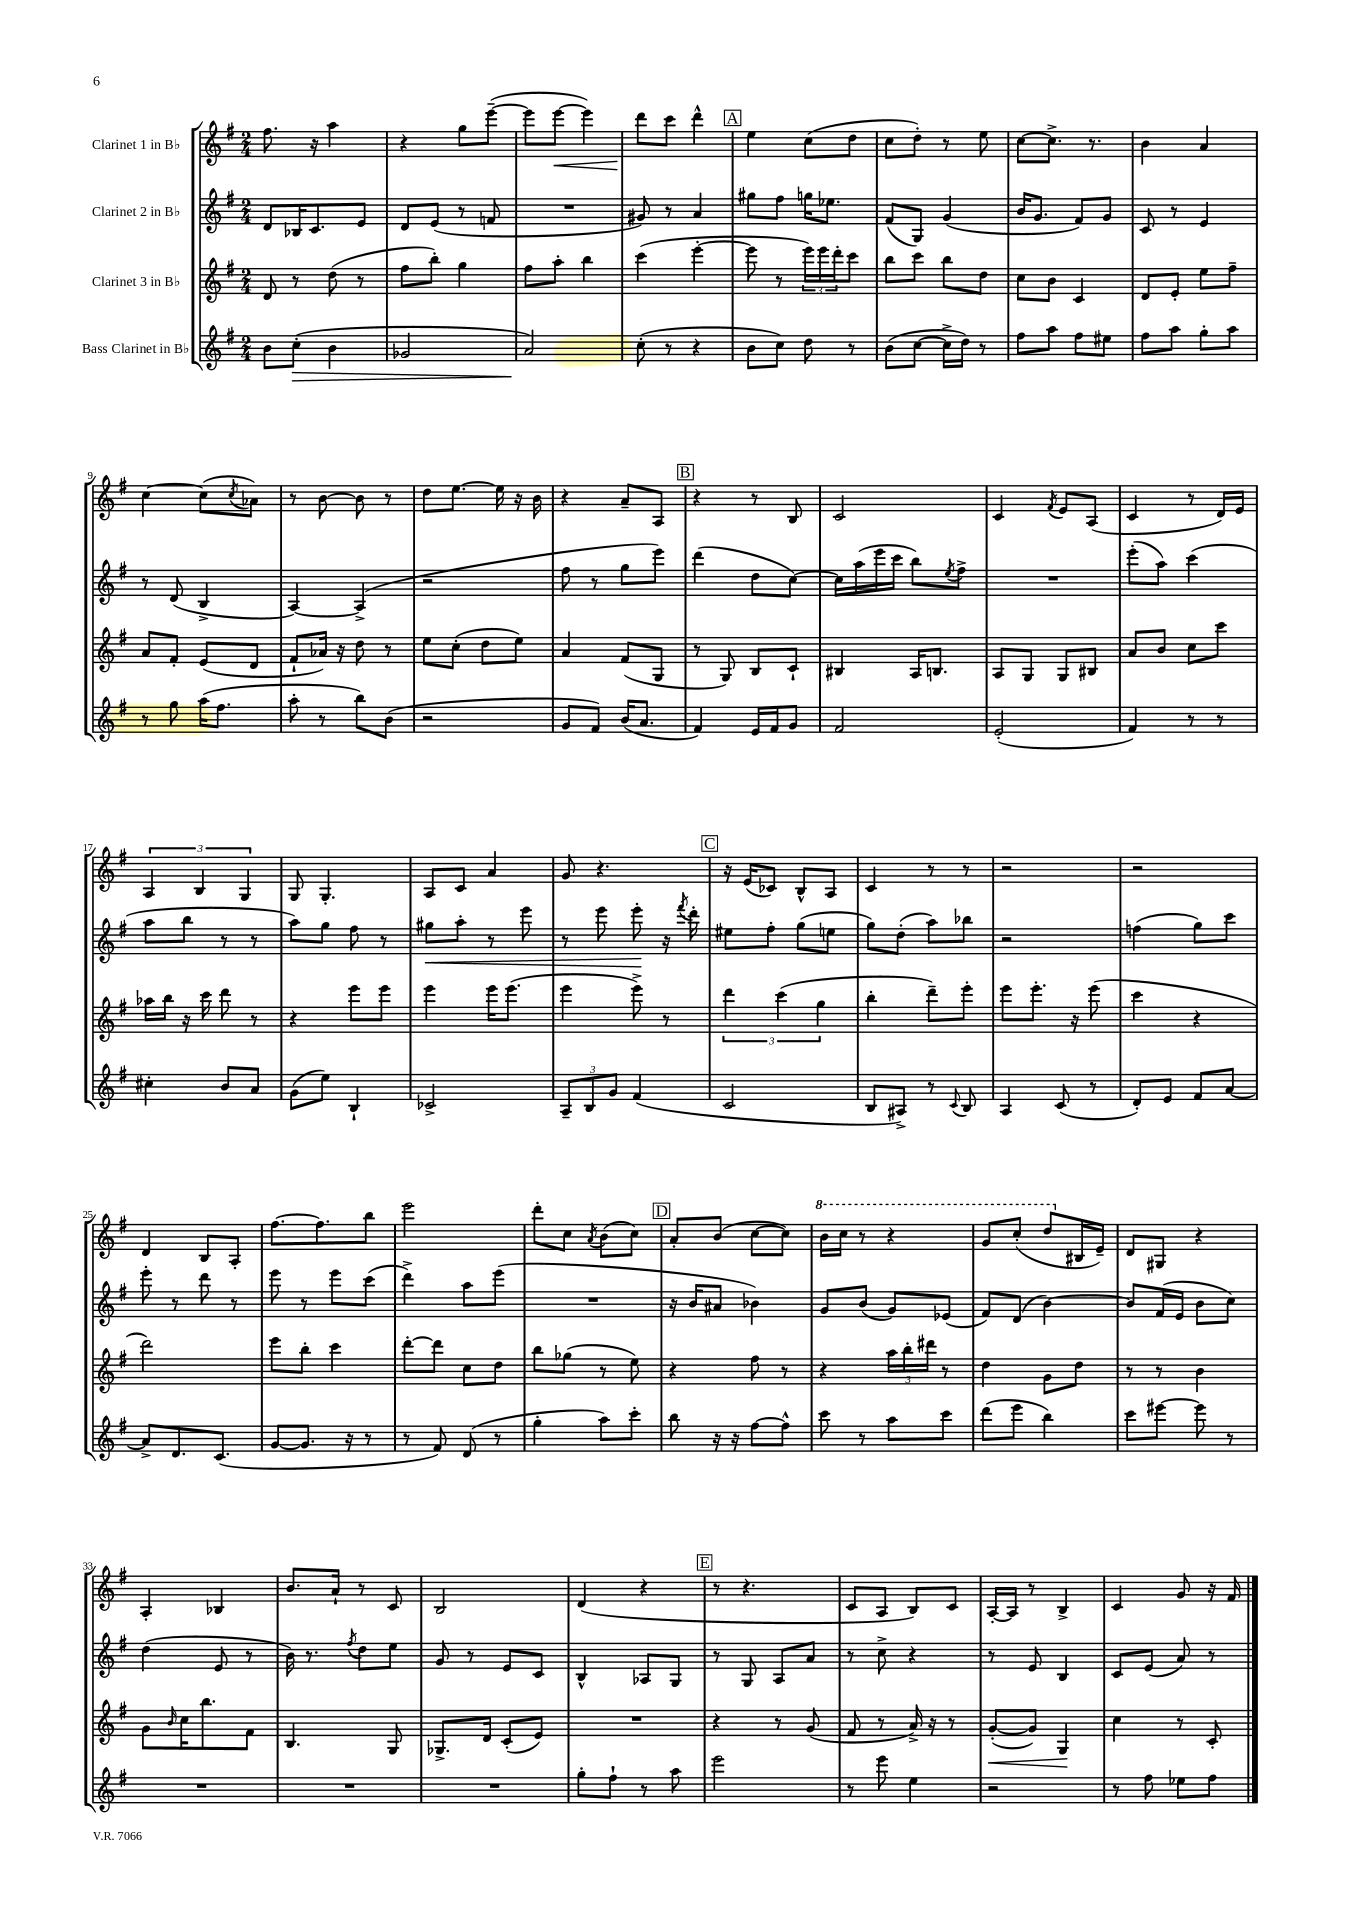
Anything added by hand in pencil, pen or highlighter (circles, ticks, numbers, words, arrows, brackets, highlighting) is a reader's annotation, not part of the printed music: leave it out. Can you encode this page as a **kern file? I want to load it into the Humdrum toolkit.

**kern	**kern	**kern	**kern
*staff4	*staff3	*staff2	*staff1
*clefG2	*clefG2	*clefG2	*clefG2
*k[f#]	*k[f#]	*k[f#]	*k[f#]
*M2/4	*M2/4	*M2/4	*M2/4
8b	8d	8d	8.ff#
(8cc'	8r	16B-	.
.	.	8.c	16r
4b	(8dd	.	4aa
.	8r	8e	.
=	=	=	=
2g-	8ff#	8d	4r
.	8bb')	(8e	.
.	4gg	8r	8gg
.	.	8f	([8eee~
=	=	=	=
2a)	8ff#	2r	8eee]
.	8aa'	.	[8eee
.	4bb	.	4eee])
=	=	=	=
(8cc'	(4ccc	8g#)	8ddd
8r	.	8r	8ccc
4r	[4eee'	4a	4ddd^^
=	=	=	=
8b	8eee]	8gg#	4ee
8cc)	8r	8ff#	.
8dd	24eee)	16gg	(8cc
.	24eee	.	.
.	.	8.ee-	.
.	24ddd'	.	.
8r	8ccc	.	8dd
=	=	=	=
(8b	8bb	(8f#	8cc
[8cc	8ccc	8G)	8dd')
16cc^]	8bb	(4g	8r
16dd)	.	.	.
8r	8dd	.	8ee
=	=	=	=
8ff#	8cc	16b	[8cc
.	.	8.g	.
8aa	8b	.	8.cc^]
8ff#	4c	8f#)	.
.	.	.	8.r
8ee#	.	8g	.
=	=	=	=
8ff#	8d	8c	4b
8aa	8e'	8r	.
8gg'	8ee	4e	4a
8aa	8ff#~	.	.
=	=	=	=
8r	8a	8r	[4cc
8gg	8f#'	(8d	.
(16aa	(8e	4B^	(8cc]
8.ff#	.	.	.
.	.	.	8qcc
.	8d	.	8a-)
=	=	=	=
8aa'	8f#`	[4A)	8r
8r	16a-)	.	[8b
.	16r	.	.
8bb)	8dd	(4A^]	8b]
(8b	8r	.	8r
=	=	=	=
2r	8ee	2r	8dd
.	(8cc'	.	[8.ee
.	8dd	.	.
.	.	.	16ee]
.	8ee)	.	16r
.	.	.	16b
=	=	=	=
8g	4a	8ff#	4r
8f#)	.	8r	.
(16b	(8f#	8gg	8a~
8.a	.	.	.
.	8G	8eee)	8A
=	=	=	=
4f#)	8r	(4ddd	4r
.	8G)	.	.
16e	8B	8dd	8r
16f#	.	.	.
8g	8c`	[8cc)	8B
=	=	=	=
2f#	4B#	16cc]	2c
.	.	(16aa	.
.	.	16eee	.
.	.	16ccc	.
.	16A	8bb)	.
.	8.B	.	.
.	.	8qee	.
.	.	8ff#^	.
=	=	=	=
(2e'	8A	2r	4c
.	8G	.	.
.	.	.	8qf#
.	8G	.	8e
.	8B#	.	(8A
=	=	=	=
4f#)	8a	(8eee'	4c
.	8b	8aa)	.
8r	8cc	(4ccc	8r
8r	8ccc	.	16d)
.	.	.	16e
=	=	=	=
4cc#'	16aa-	8aa	6A
.	16bb	.	.
.	16r	8bb	.
.	.	.	6B
.	16ccc	.	.
8b	8ddd	8r	.
.	.	.	6G
8a	8r	8r	.
=	=	=	=
(8g	4r	8aa)	8G
8ee)	.	8gg	4.G'
4B`	8eee	8ff#	.
.	8eee	8r	.
=	=	=	=
2c-^	4eee	8gg#	8A
.	.	8aa'	8c
.	16eee	8r	4a
.	(8.eee	.	.
.	.	8eee	.
=	=	=	=
12A~	4eee	8r	8g
12B	.	.	.
.	.	8eee	4.r
12g	.	.	.
(4f#	8eee^)	8eee'	.
.	8r	16r	.
.	.	8qfff#	.
.	.	16ddd'	.
=	=	=	=
2c	6ddd	8ee#	16r
.	.	.	(16e
.	.	8ff#'	8c-)
.	(6ccc	.	.
.	.	(8gg	8B^^
.	6gg	.	.
.	.	8ee	8A
=	=	=	=
8B	4bb'	8gg)	4c
8A#^)	.	(8dd'	.
8r	8ddd~)	8aa)	8r
8qqc	.	.	.
8B	8eee'	8bb-	8r
=	=	=	=
4A	8eee	2r	2r
.	8.eee'	.	.
(8c	.	.	.
.	16r	.	.
8r	(8eee	.	.
=	=	=	=
8d')	4ccc	(4ff	2r
8e	.	.	.
8f#	4r	8gg)	.
[8a	.	8ccc	.
=	=	=	=
8a^]	2ddd)	8eee'	4d
8.d	.	8r	.
.	.	8ddd	8B
(8.c	.	.	.
.	.	8r	8A'
=	=	=	=
[8g	8eee	8eee	[8.ff#
8.g]	8bb'	8r	.
.	.	.	8.ff#]
.	4ccc	8eee	.
16r	.	.	.
8r	.	(8ccc	8bb
=	=	=	=
8r	[8ddd'	4ddd^)	2eee
8f#)	8ddd]	.	.
(8d	8cc	8aa	.
8r	8dd	(8eee	.
=	=	=	=
4gg'	8bb	2r	8ddd'
.	(8gg-	.	8cc
.	.	.	8qa
8aa)	8r	.	(8b
8ccc'	8ee)	.	8cc)
=	=	=	=
8bb	4r	16r	8a'
.	.	16b	.
16r	.	8a#	(8b
16r	.	.	.
[8ff#	8ff#	4b-)	[8cc
8ff#^^]	8r	.	8cc])
=	=	=	=
8ccc	4r	8g	16bb
.	.	.	16ccc
8r	.	(8b	8r
8aa	24aa	8g)	4r
.	24bb'	.	.
.	24ddd#	.	.
8ccc	8r	(8e-	.
=	=	=	=
(8ddd	4dd	8f#)	8gg
8eee	.	(8d	(8ccc'
4bb)	8g	[4b)	8ddd
.	8dd	.	16B#
.	.	.	16e~)
=	=	=	=
8ccc	8r	8b]	8d
[8eee#	8r	(16f#	8G#
.	.	16e	.
8eee#]	4b	8b	4r
8r	.	8cc)	.
=	=	=	=
2r	8g	(4dd	4A'
.	16qqb	.	.
.	16cc	.	.
.	8.bb	.	.
.	.	8e	4B-
.	8f#	8r	.
=	=	=	=
2r	4.B	16b)	8.b
.	.	8.r	.
.	.	.	16a`
.	.	8qff#	.
.	.	8dd	8r
.	8G	8ee	8c
=	=	=	=
2r	8.G-^	8g	2B
.	.	8r	.
.	16d	.	.
.	(8c'	8e	.
.	8e)	8c	.
=	=	=	=
8gg'	2r	4B^^	(4d
8ff#`	.	.	.
8r	.	8A-	4r
8aa	.	8G	.
=	=	=	=
2eee	4r	8r	8r
.	.	8G	4.r
.	8r	8A	.
.	(8g	8a	.
=	=	=	=
8r	8f#	8r	8c
8eee	8r	8cc^	8A
4ee	16a^)	4r	8B)
.	16r	.	.
.	8r	.	8c
=	=	=	=
2r	([8g'	8r	[16A'
.	.	.	16A]
.	8g])	8e	8r
.	4G	4B	4B^
=	=	=	=
8r	4cc	8c	4c
8ff#	.	(8e	.
8ee-	8r	8a)	8g
8ff#	8c'	8r	16r
.	.	.	16f#
==	==	==	==
*-	*-	*-	*-
